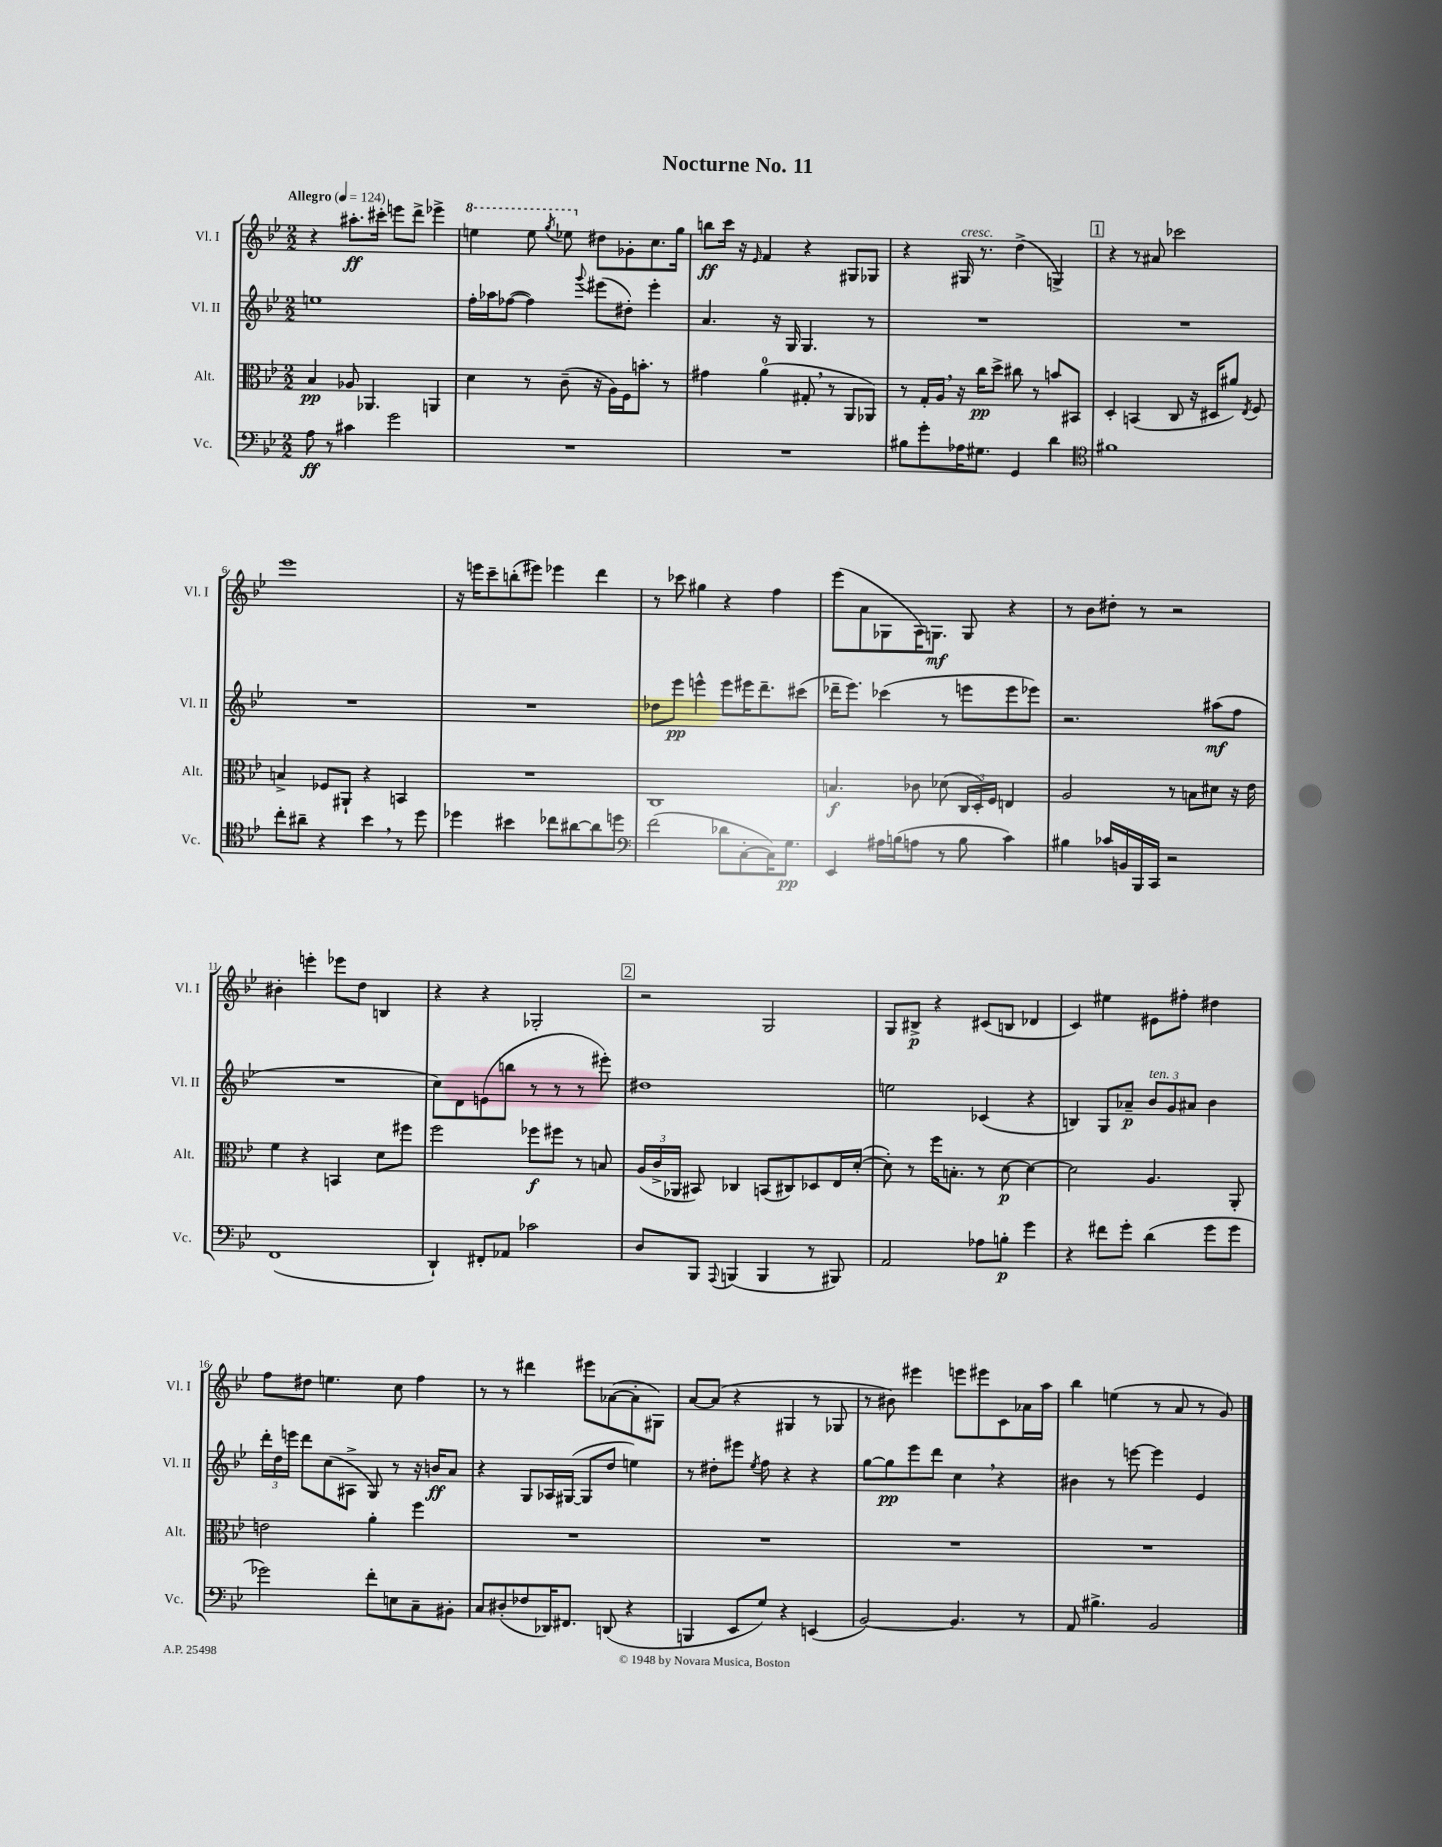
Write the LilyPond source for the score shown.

\header { title = "Nocturne No. 11" }
<<
\new StaffGroup <<
\new Staff = "s0" \with { instrumentName = "Vl. I" shortInstrumentName = "Vl. I" } {
    \clef treble \key bes \major \numericTimeSignature \time 2/2 \tempo "Allegro" 4 = 124
    \autoBeamOff r4 ais''8.[-.\ff cis'''16]-. e'''8[ d'''8]-> ees'''4-> |
    \ottava #1 e'''4 e'''8 \acciaccatura { g'''8 } ees'''8 \ottava #0 dis''8[ ges'8-. c''8. g''16] |
    b''8[\ff c'''16] r16 \grace { ees'16 } f'4 r4 gis8[ ges8] |
    r4 gis16^\markup { \italic "cresc." } r8. d''4->( g4->) |
    \mark \markup { \box "1" } r4 r8 ais'8 ces'''2 |
    ees'''1 |
    r16 e'''16[ c'''8-- b''8-.( eis'''8]) ees'''4 d'''4 |
    r8 ces'''8 gis''4 r4 f''4 |
    ees'''8[( a'8 ges8 a16) g8.]\mf g8 r4 |
    r8 bes'8[ dis''8]-. r8 r2 |
    bis'4-. e'''4-. ees'''8[ d''8] b4 |
    r4 r4 ges2-. |
    \mark \markup { \box "2" } r2 g2 |
    g8[ bis8]->\p r4 cis'8[( b8] des'4 |
    c'4) eis''4 eis'8[ fis''8]-. dis''4 |
    f''8[ dis''8] e''4. c''8 f''4 |
    r8 r8 dis'''4 eis'''8[ aes'8~( aes'8-. gis8]) |
    a'8[~ a'8]( r4 gis4 r8 ges8 |
    r8 bis'8) eis'''4 e'''8[ eis'''8 c'8 aes'16 a''16] |
    bes''4 e''4( r8 a'8 r8 g'8) \bar "|." |
}
\new Staff = "s1" \with { instrumentName = "Vl. II" shortInstrumentName = "Vl. II" } {
    \clef treble \key bes \major \numericTimeSignature \time 2/2
    \autoBeamOff e''1 |
    f''16[-. aes''16 fes''8]~( fes''4) \appoggiatura { g'''8 } eis'''8[( dis''8]-.) eis'''4-. |
    a'4. r16 g16 g4. r8 |
    R1 |
    \mark \markup { \box "1" } R1 |
    R1 |
    R1 |
    des''8[ ees'''8]\pp e'''4-^ e'''8[ eis'''16 d'''8.-- cis'''8]( |
    des'''16[-- ees'''8.]) ces'''4( r8 e'''8[ e'''8 ees'''8]) |
    r2. ais''8[\mf( f''8] |
    R1 |
    c''8[) d'8 e'8( b''8] r8 r8 r8 eis'''8-.) |
    \mark \markup { \box "2" } dis''1 |
    e''2 ces'4( r4 |
    b4) g8[ aes'8]--\p \tuplet 3/2 { bes'8[^\markup { \italic "ten." } g'8 ais'8] } bes'4 |
    \tuplet 3/2 { d'''16[-. d''16 e'''16] } d'''8[ c''8( ais8]-> g8) r8 r16 b'16[\ff a'8] |
    r4 g8[ aes16 gis16]~( gis8[ d''8] e''4) |
    r8 dis''8[-. eis'''8] \acciaccatura { ees''8 } f''8 r4 r4 |
    g''8[~ g''8\pp ees'''8 d'''8] c''4 \breathe r4 |
    bis'4 r8 e'''8~ e'''4 ees'4 \bar "|." |
}
\new Staff = "s2" \with { instrumentName = "Alt." shortInstrumentName = "Alt." } {
    \clef alto \key bes \major \numericTimeSignature \time 2/2
    \autoBeamOff bes4\pp aes8 aes,4. a,4 |
    d'4 r8 c'8--( r16 a16[) f16 b'8.]-. r8 |
    gis'4 a'4-0( gis8-. \breathe r8 a,8[ aes,8]) |
    r8 g16[-. a16] \breathe r16 c''16[\pp d''8]-> cis''8 r8 b'8[ bis,8] |
    \mark \markup { \box "1" } d4-. b,4( c8 r16 dis16[ ais'8]) \acciaccatura { ees8 } f8 |
    b4-> fes8[ ais,8]-! r4 b,4 |
    R1 |
    c1 |
    b4.\f ces'8 des'8( \tuplet 3/2 { c16[ d16-.) f16] } e4 |
    a2 r8 b8[ dis'8] r16 ees'16 |
    f'4 r4 b,4 d'8[ fis''8] |
    f''2 fes''8[\f fis''8] r8 b8 |
    \mark \markup { \box "2" } \tuplet 3/2 { a16[( c'16-> aes,16] } bis,8) ces4 b,8[( cis8) des8 ees16 d'16]~-.( |
    d'8-.) r8 f''16[ b8.]-. r8 d'8~\p d'4~ |
    d'2 a4. a,8-. |
    e'2 a'4-. f''4 |
    R1 |
    R1 |
    R1 |
    R1 \bar "|." |
}
\new Staff = "s3" \with { instrumentName = "Vc." shortInstrumentName = "Vc." } {
    \clef bass \key bes \major \numericTimeSignature \time 2/2
    \autoBeamOff a8\ff r8 cis'4 g'2 |
    R1 |
    R1 |
    bis8[ g'8-. aes16 gis8.] g,4 d'4 |
    \mark \markup { \box "1" } \clef tenor fis'1 |
    c''8[-. ais'8]-- r4 bes'4 \breathe r8 d''8 |
    des''4 bis'4 ces''8[ ais'8~ ais'8 d''8] |
    \clef bass f'2( des'8[ c8~-. c16) g8.]\pp |
    ees,4 ais16[ b16( a8] r8 b8 c'4) |
    bis4 ces'16[ b,16 bes,,16 c,16] r2 |
    f,1( |
    d,4-!) fis,8[-. aes,8] ces'2 |
    \mark \markup { \box "2" } d8[ bes,,8] \appoggiatura { a,,8 } b,,4( b,,4 r8 bis,,8) |
    a,2 aes8[ b8]-.\p g'4 |
    r4 fis'8[ g'8]-. d'4( g'8[ g'8] |
    ges'2) f'8[-. e8 c8-- bis,8]-. |
    c8[ dis8-.( fes8 des,16) fis,8.] d,8( r4 |
    b,,4 ees,8[ g8]) r4 e,4( |
    bes,2~) bes,4. r8 |
    a,8 bis4.-> bes,2 \bar "|." |
}
>>
>>
